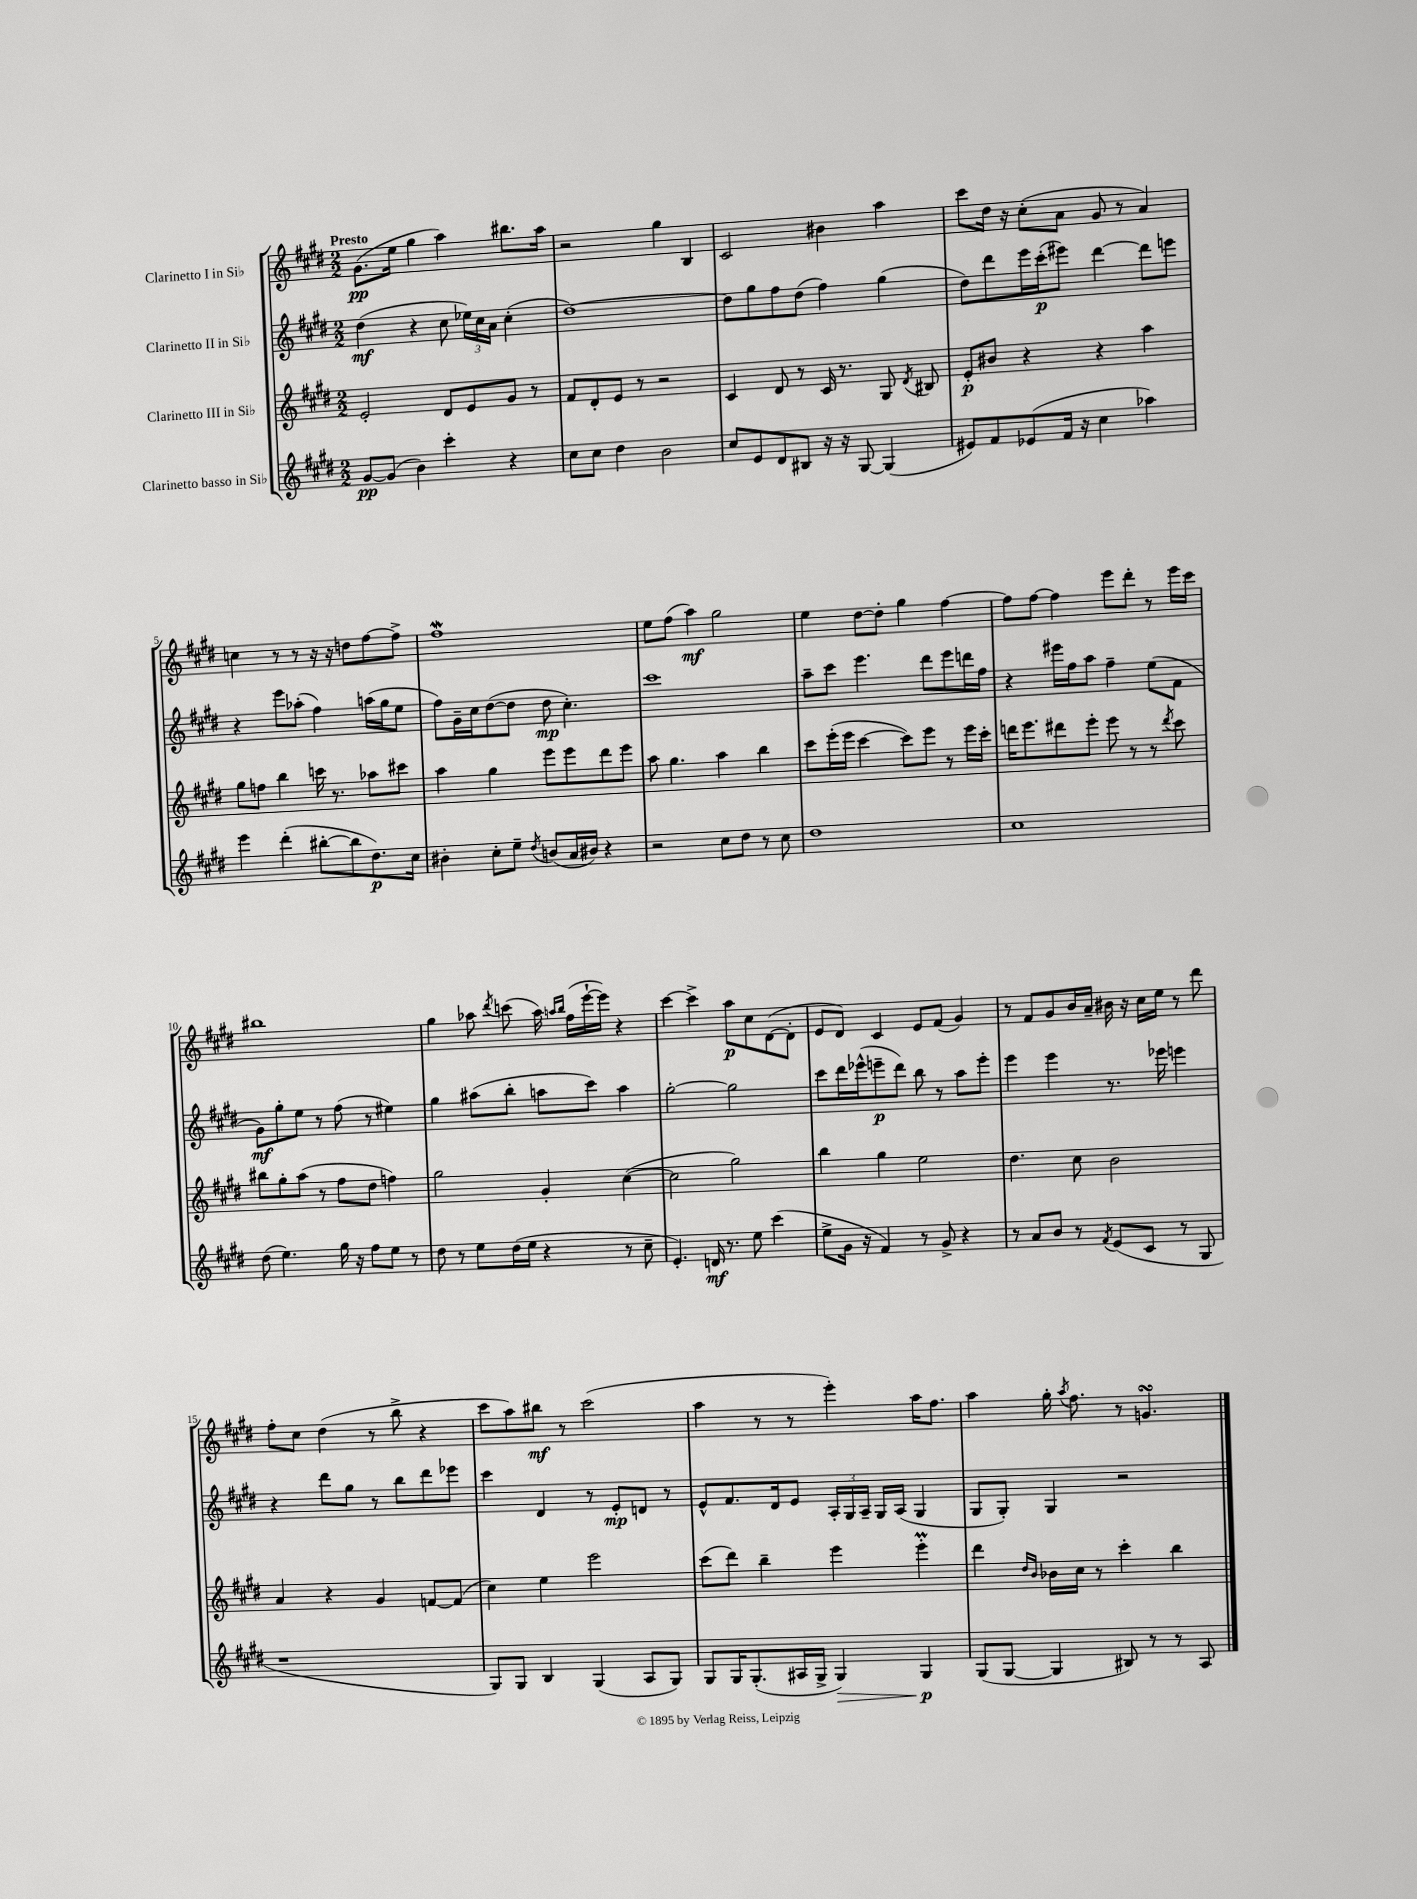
<<
\new StaffGroup <<
\new Staff = "s0" \with { instrumentName = "Clarinetto I in Sib" } {
    \clef treble \key e \major \numericTimeSignature \time 2/2 \tempo "Presto"
    \autoBeamOff gis'8.[\pp( e''16] gis''4 a''4) bis''8.[ a''16] |
    r2 gis''4 b4 |
    cis'2 bis'4 a''4 |
    cis'''8[ dis''16] r16 cis''8[-.( a'8] gis'8 r8 a'4) |
    c''4 r8 r8 r16 r16 d''8[ fis''8~ fis''8]-> |
    fis''1\mordent |
    e''8[ fis''8]( a''4\mf) gis''2 |
    e''4 dis''8[~ dis''8]-. gis''4 fis''4~ |
    fis''8[ fis''8]~ fis''4 e'''8[ dis'''8]-. r8 e'''16[ cis'''16] |
    bis''1 |
    gis''4 aes''8 \acciaccatura { dis'''8 } c'''8( aes''16) \grace { a''16[ b''16] } fis''16[( e'''16~-! e'''16]) r4 |
    cis'''4~ cis'''4-> a''8[\p cis''8 dis'8~( dis'8]-. |
    e'8[ dis'8]) cis'4 e'8[ fis'8]( gis'4) |
    r8 fis'8[ gis'8 b'16 a'16]-- bis'16 r16 cis''16[ e''16] r8 dis'''8 |
    fis''8[-. cis''8] dis''4( r8 b''8-> r4 |
    cis'''8[ a''8) bis''8]\mf r8 cis'''2( |
    a''4 r8 r8 e'''4-.) a''16[ fis''8.] |
    a''4 gis''16-. \acciaccatura { a''8 } fis''8. r8 g'4.\turn \bar "|." |
}
\new Staff = "s1" \with { instrumentName = "Clarinetto II in Sib" } {
    \clef treble \key e \major \numericTimeSignature \time 2/2
    \autoBeamOff dis''4\mf( r4 cis''8 \tuplet 3/2 { ees''16[) cis''16 a'16] } cis''4-.( |
    dis''1~) |
    dis''8[ gis''8 fis''8 dis''8]( fis''4) gis''4( |
    dis''8[) dis'''8 e'''16 cis'''16-.\p( eis'''8]) dis'''4~ dis'''8[ e'''8] |
    r4 e'''8[ aes''8]-.( fis''4) a''16[( gis''16 e''8] |
    fis''8[) gis'16-- cis''16 dis''8~( dis''8] dis''8\mp cis''4.-.) |
    cis'''1 |
    a''8[-- cis'''8] e'''4. dis'''8[ e'''8 d'''16 fis''16] |
    r4 eis'''16[ fis''16 a''8] fis''4-- e''8[( fis'8] |
    gis'8[\mf) gis''8-. e''8] r8 fis''8( r8 eis''4) |
    gis''4 ais''8[( b''8]-. a''8[ cis'''8]) a''4 |
    gis''2~-. gis''2 |
    cis'''8[ dis'''16 ees'''16-^( e'''8--\p dis'''8]) b''8 r8 a''8[ e'''8]-. |
    e'''4 e'''4 r8. ees'''16 e'''4 |
    r4 dis'''8[ gis''8] r8 b''8[ dis'''8 ees'''8] |
    cis'''4 dis'4 r8 e'8[-.\mp d'8] r8 |
    e'8[-^ fis'8. dis'16 e'8] \tuplet 3/2 { a16[-. gis16 a16]-- } gis16[ a16]( gis4 |
    gis8[ gis8]-.) gis4 r2 \bar "|." |
}
\new Staff = "s2" \with { instrumentName = "Clarinetto III in Sib" } {
    \clef treble \key e \major \numericTimeSignature \time 2/2
    \autoBeamOff e'2-. dis'8[ e'8 gis'8] r8 |
    fis'8[ dis'8-. e'8] r8 r2 |
    cis'4 dis'8 r8 cis'16 r8. gis8 \acciaccatura { dis'8 } bis8 |
    e'8[-.\p bis'8] r4 r4 a''4 |
    gis''8[ f''8] b''4 c'''16 r8. aes''8[ cis'''8] |
    a''4 gis''4 e'''8[ e'''8 dis'''8 e'''8] |
    a''8 gis''4. a''4 b''4 |
    cis'''8[ e'''16-.( e'''16] cis'''4~ cis'''8[) e'''8] r8 e'''16[ cis'''16]-. |
    d'''16[ e'''8. dis'''8 e'''8]-. e'''8 r8 r8 \acciaccatura { dis'''8 } cis'''8 |
    bis''8[ gis''8-. a''8]( r8 fis''8[ dis''8] f''4) |
    gis''2 gis'4-. cis''4~( |
    cis''2 gis''2) |
    b''4 gis''4 e''2 |
    dis''4. cis''8 b'2 |
    a'4 r4 gis'4 f'8[~ f'8]( |
    cis''4) e''4 e'''2 |
    cis'''8[( dis'''8]) b''4-- e'''4 e'''4-.\prall |
    dis'''4 \grace { dis''16[ b'16] } bes'16[ cis''16] r8 cis'''4-. b''4 \bar "|." |
}
\new Staff = "s3" \with { instrumentName = "Clarinetto basso in Sib" } {
    \clef treble \key e \major \numericTimeSignature \time 2/2
    \autoBeamOff gis'8[~\pp gis'8]( b'4) cis'''4-. r4 |
    cis''8[ cis''8] dis''4 b'2 |
    cis''8[ e'8 dis'8 bis8] r16 r16 gis8~ gis4( |
    eis'8[) fis'8 ees'8( fis'16] r16 cis''4 aes''4) |
    e'''4 dis'''4-.( bis''8[~-. bis''8 dis''8.\p) cis''16] |
    bis'4-. cis''8[-. e''8]-- \acciaccatura { dis''8 } b'8[( a'16 bis'16]) r4 |
    r2 cis''8[ dis''8] r8 cis''8 |
    dis''1 |
    cis''1 |
    dis''8( e''4.) gis''16 r16 fis''8[ e''8] r8 |
    dis''8 r8 e''8[ dis''16( e''16] r4 r8 cis''8-- |
    e'4.-.) d'16\mf r8. e''8 cis'''4( |
    e''8[-> gis'16] r16 fis'4) r8 gis'8-> r4 |
    r8 a'8[ b'8] r8 \acciaccatura { fis'8 } e'8[( cis'8] r8 gis8 |
    r1 |
    gis8[) gis8] b4 gis4( a8[ gis8]) |
    gis8[ gis16 gis8.-.( ais16 gis16]-> gis4\>) gis4\p\! |
    gis8[( gis8]~ gis4 bis8) r8 r8 a8 \bar "|." |
}
>>
>>
